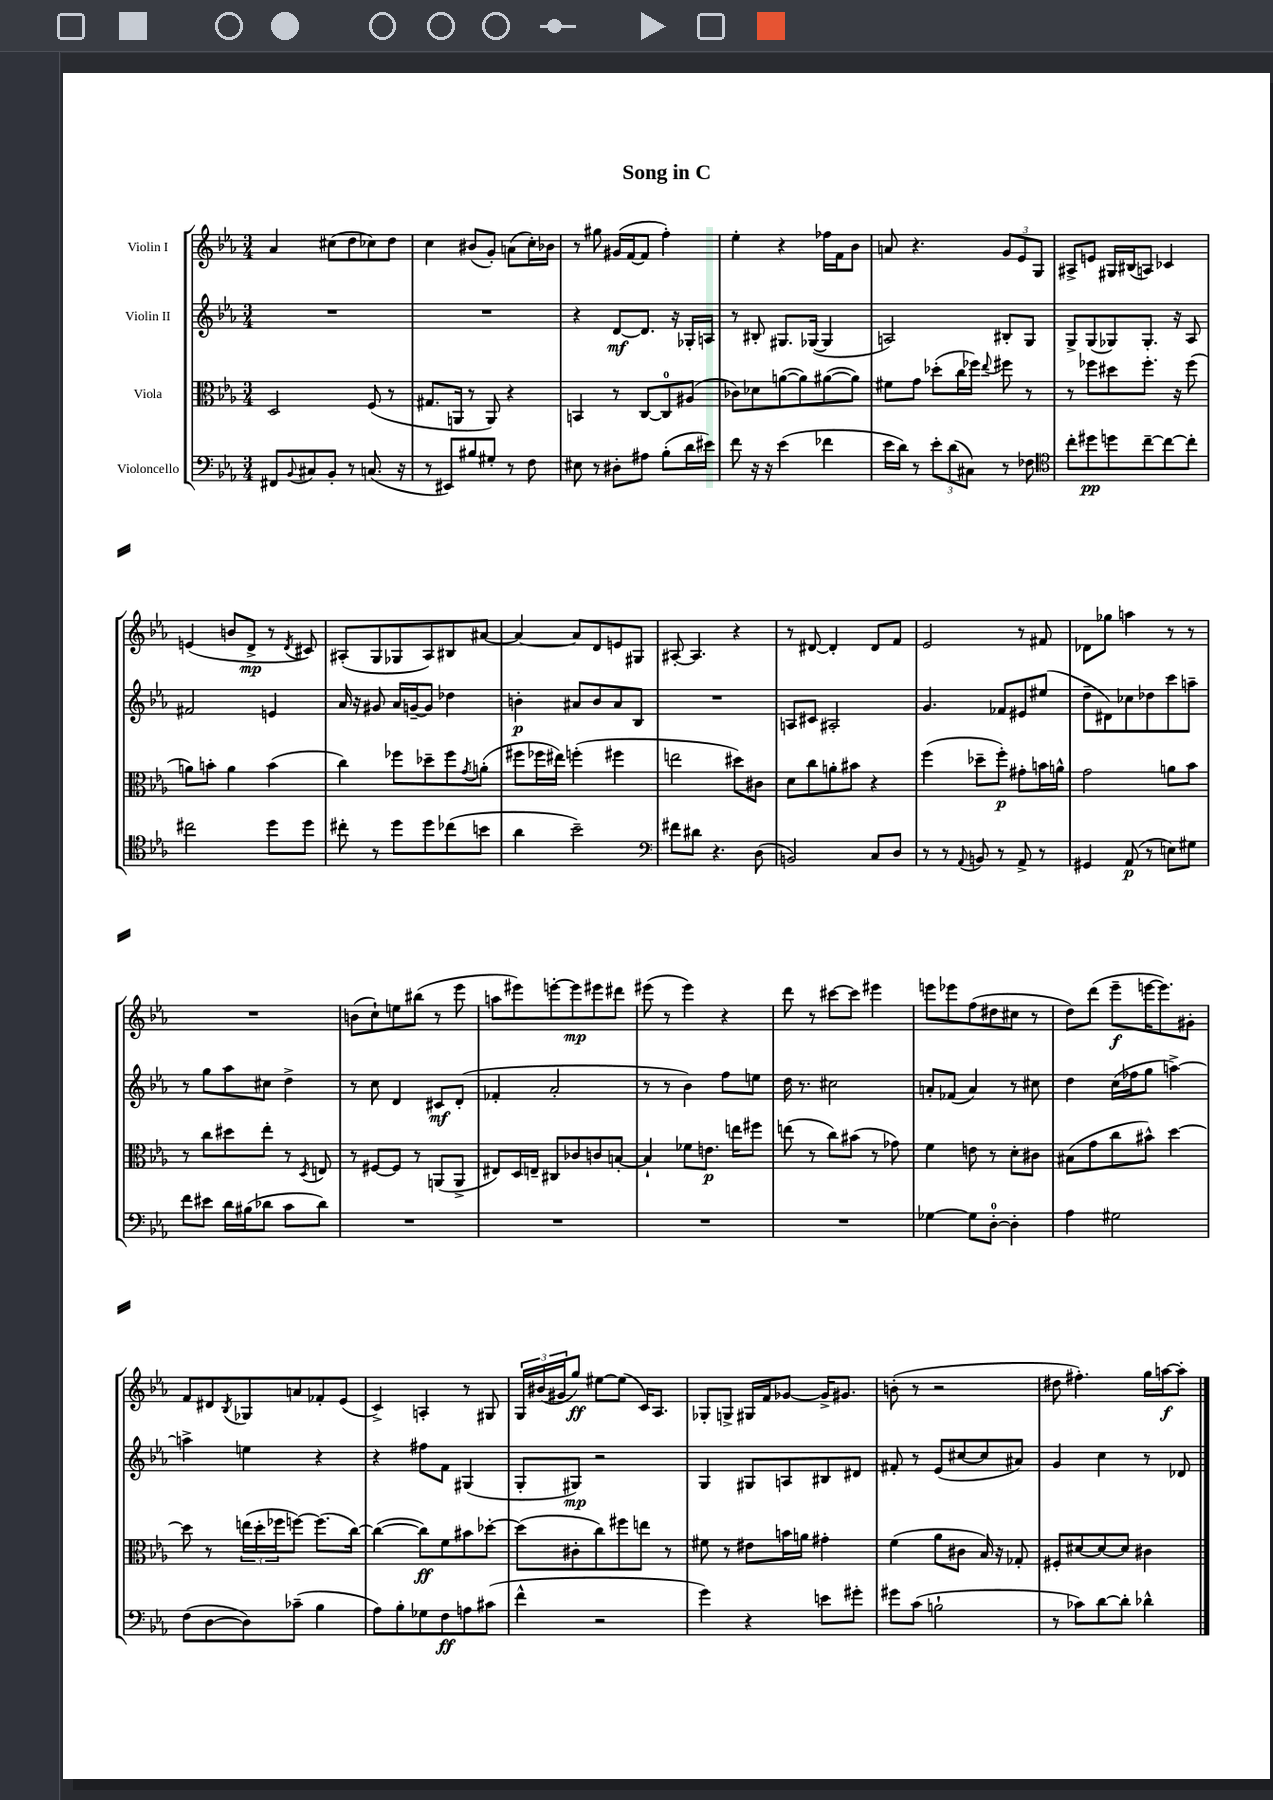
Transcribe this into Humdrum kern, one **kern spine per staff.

**kern	**dynam	**kern	**dynam	**kern	**dynam	**kern	**dynam
*part4	*part4	*part3	*part3	*part2	*part2	*part1	*part1
*staff4	*staff4	*staff3	*staff3	*staff2	*staff2	*staff1	*staff1
*I"Violoncello	*	*I"Viola	*	*I"Violin II	*	*I"Violin I	*
*clefF4	*	*clefC3	*	*clefG2	*	*clefG2	*
*k[b-e-a-]	*	*k[b-e-a-]	*	*k[b-e-a-]	*	*k[b-e-a-]	*
*M3/4	*	*M3/4	*	*M3/4	*	*M3/4	*
=1	=1	=1	=1	=1	=1	=1	=1
8FF#X/L	.	2D/	.	2.r	.	4a-/	.
8qqBB-/	.	.	.	.	.	.	.
8C#X/	.	.	.	.	.	.	.
8BB-'/J	.	.	.	.	.	(8cc#X\L	.
8r	.	.	.	.	.	8dd\	.
(8.Cn/	.	(8F/	.	.	.	8cc-X\)	.
.	.	8r	.	.	.	8dd\J	.
16r	.	.	.	.	.	.	.
=2	=2	=2	=2	=2	=2	=2	=2
8r	.	8.G#X/L	.	2.r	.	4cc\	.
8EE#X/L)	.	.	.	.	.	.	.
.	.	16AAn/Jk	.	.	.	.	.
8B#X/	.	8r	.	.	.	(8b#X/L	.
8G#X'/J	.	8AA/)	.	.	.	8g'/J)	.
8r	.	4r	.	.	.	(8an\L	.
8F\	.	.	.	.	.	16cc'\L)	.
.	.	.	.	.	.	16b-X\JJ	.
=3	=3	=3	=3	=3	=3	=3	=3
8E#X\	.	4BBn/	.	4r	.	8r	.
8r	.	.	.	.	.	8gg#X\	.
8D#X'\L	.	8r	.	[8d/L	mf	(16g#X/LL	.
.	.	.	.	.	.	[16f/J	.
8A#X\J	.	[8C/L	.	8.d/J]	.	8f/J]	.
(8B-'\L	.	8C/]	.	.	.	4ff'\)	.
.	.	.	.	16r	.	.	.
16d\L	.	(8A#X/J	.	16G-X'/LL	.	.	.
16e#X\JJ)	.	.	.	16An/JJ	.	.	.
=4	=4	=4	=4	=4	=4	=4	=4
8f\	.	8c-X\L)	.	8r	.	4ee-'\	.
16r	.	8d-X\	.	8B#X'/	.	.	.
16r	.	.	.	.	.	.	.
(4e-\	.	([8an\	.	8.G#X/L	.	4r	.
.	.	8a\])	.	.	.	.	.
.	.	.	.	([16G-X/Jk	.	.	.
4f-X\	.	([8a#X\	.	4G-/]	.	16ff-X\LL	.
.	.	.	.	.	.	16f\J	.
.	.	8a#\J])	.	.	.	8b-\J	.
=5	=5	=5	=5	=5	=5	=5	=5
16e-\LL	.	8f#X\L	.	2An/)	.	8an/	.
16d\JJ)	.	.	.	.	.	.	.
8r	.	8g\J	.	.	.	4.r	.
12e-'\L	.	(8dd-X'\L	.	.	.	.	.
(12d\	.	.	.	.	.	.	.
.	.	16cc\L	.	.	.	.	.
12C#X\J)	.	.	.	.	.	.	.
.	.	16ff-X\JJ)	.	.	.	.	.
.	.	8qqee-/	.	.	.	.	.
8r	.	8ff#X\	.	8B#X'/L	.	12g/L	.
.	.	.	.	.	.	12e-/	.
8F-X\	.	8r	.	8G/J	.	.	.
.	.	.	.	.	.	12G/J	.
=6	=6	=6	=6	=6	=6	=6	=6
*clefC4	*	*	*	*	*	*	*
8cc'\L	.	8r	.	8G^/L	.	8A#X^/L	.
8dd#X\	pp	8ff-X\L	.	(8G/	.	8en/J	.
8ddn\	.	8dd#X\	.	8G-X/)	.	16G#X/LL	.
.	.	.	.	.	.	(16B#X/J	.
[8cc~\	.	8.ff-'\J	.	8.G-'/J	.	8An/J)	.
8cc\_	.	.	.	.	.	4c-X/	.
.	.	16r	.	16r	.	.	.
8cc'\J]	.	(8ff-\	.	8A-/	.	.	.
!!LO:LB:g=z
=7	=7	=7	=7	=7	=7	=7	=7
2cc#X\	.	8an\L)	.	2f#X/	.	(4en/	.
.	.	8bn'\J	.	.	.	.	.
.	.	4a\	.	.	.	8bn/L	.
.	.	.	.	.	.	8d^/J	mp
8dd\L	.	(4b\	.	4en/	.	8r	.
.	.	.	.	.	.	8qd/	.
8dd\J	.	.	.	.	.	8c#X/)	.
=8	=8	=8	=8	=8	=8	=8	=8
8cc#X'\	.	4cc\)	.	16a-/	.	(8A#X'/L	.
.	.	.	.	16r	.	.	.
8r	.	.	.	8g#X/	.	8G/	.
8dd\L	.	8ff-X\L	.	16a-/LL	.	8G-X/	.
.	.	.	.	[16gn~/J	.	.	.
8dd\	.	8dd-X~\	.	8g/J]	.	8A#/)	.
(8cc-X\	.	8ff-\	.	4dd-X\	.	8B#X/	.
.	.	8qg/	.	.	.	.	.
8bn\J	.	(8an'\J	.	.	.	[8a#X/J	.
=9	=9	=9	=9	=9	=9	=9	=9
4a-\	.	8ff#X\L	.	4bn'\	p	4a#/_	.
.	.	16ff-X\L	.	.	.	.	.
.	.	16ee#X\JJ)	.	.	.	.	.
2b-~\)	.	(4ffn'\	.	8a#X/L	.	8a#/L]	.
.	.	.	.	8b/	.	8d/	.
.	.	4ff#X\	.	8a#/	.	8en/	.
.	.	.	.	8B-/J	.	8G#X/J	.
=10	=10	=10	=10	=10	=10	=10	=10
*clefF4	*	*	*	*	*	*	*
8f#X\L	.	2een\	.	2.r	.	[8A#X'/	.
8d#X\J	.	.	.	.	.	4.A#/]	.
4.r	.	.	.	.	.	.	.
.	.	8dd#X\L)	.	.	.	4r	.
(8D\	.	8c#X\J	.	.	.	.	.
=11	=11	=11	=11	=11	=11	=11	=11
2BBn/)	.	8d\L	.	8An/L	.	8r	.
.	.	8cc\	.	8c#X/J	.	[8d#X/	.
.	.	8an'\	.	2A#X'/	.	4d#'/]	.
.	.	8b#X\J	.	.	.	.	.
8C/L	.	4r	.	.	.	8d#/L	.
8D/J	.	.	.	.	.	8f/J	.
=12	=12	=12	=12	=12	=12	=12	=12
8r	.	(4ff\	.	4.g/	.	2e-/	.
8r	.	.	.	.	.	.	.
8qqAA-/	.	.	.	.	.	.	.
8BBn/	.	8dd-X~\L	.	.	.	.	.
8r	.	8ff'\J)	p	8f-X/L	.	.	.
8AA-^/	.	8g#X'\L	.	8e#X/	.	8r	.
8r	.	16bn\L	.	(8ee#X/J	.	8f#X/	.
.	.	16an^^\JJ	.	.	.	.	.
=13	=13	=13	=13	=13	=13	=13	=13
4GG#X/	.	2g\	.	8dd~\L	.	8d-X\L	.
.	.	.	.	8d#X\)	.	8gg-X\J	.
(8AA-/	p	.	.	8cc-X\	.	4aan\	.
8r	.	.	.	8dd-X\	.	.	.
8En\L)	.	8an\L	.	8ccc\	.	8r	.
8G#X\J	.	8b-\J	.	8aan~\J	.	8r	.
!!LO:LB:g=z
=14	=14	=14	=14	=14	=14	=14	=14
8f\L	.	8r	.	8r	.	2.r	.
8e#X\J	.	8cc\L	.	8gg\L	.	.	.
16d\LL	.	8dd#X\	.	8aa-\	.	.	.
(16B#X\J	.	.	.	.	.	.	.
8d-X\J	.	8ee-'\J	.	8cc#X\J	.	.	.
8c\L	.	8r	.	4dd^\	.	.	.
.	.	8qD/	.	.	.	.	.
8d-\J)	.	8En/	.	.	.	.	.
=15	=15	=15	=15	=15	=15	=15	=15
2.r	.	8r	.	8r	.	(8bn\L	.
.	.	[8F#X/L	.	8cc\	.	8cc`\)	.
.	.	8F#/J]	.	4d/	.	8een\	.
.	.	8r	.	.	.	(8bb#X\J	.
.	.	(8AAn/L	.	8c#X/L	mf	8r	.
.	.	8AA^/J	.	(8d'/J	.	8eee-\	.
=16	=16	=16	=16	=16	=16	=16	=16
2.r	.	8E#X/L)	.	4f-X'/	.	8aan\L	.
.	.	16D/L	.	.	.	8eee#X\)	.
.	.	16En~/JJ	.	.	.	.	.
.	.	8C#X/L	.	2a-'/	.	[8eeen'\	.
.	.	8c-X/	.	.	.	8eee\]	mp
.	.	8cn/	.	.	.	8eee#X\	.
.	.	[8Bn'/J	.	.	.	8ddd#X\J	.
=17	=17	=17	=17	=17	=17	=17	=17
2.r	.	4B`/]	.	8r	.	(8eee#X\	.
.	.	.	.	8r	.	8r	.
.	.	8f-X\L	.	4b-\)	.	4eee#\)	.
.	.	8.en\J	p	.	.	.	.
.	.	.	.	8ff\L	.	4r	.
.	.	16een\KL	.	.	.	.	.
.	.	8ff#X\J	.	8een\J	.	.	.
=18	=18	=18	=18	=18	=18	=18	=18
2.r	.	(8een\	.	16dd\	.	8ddd\	.
.	.	.	.	8.r	.	.	.
.	.	8r	.	.	.	8r	.
.	.	8cc\L)	.	2cc#X\	.	[8ccc#X\L	.
.	.	(8b#X\J	.	.	.	8ccc#\J]	.
.	.	8r	.	.	.	4eee#X\	.
.	.	8g-X\)	.	.	.	.	.
=19	=19	=19	=19	=19	=19	=19	=19
[4G-X\	.	4f\	.	8an'/L	.	8eeen\L	.
.	.	.	.	(8f-X/J	.	8eee-X\	.
8G-\L]	.	8en\	.	4a/)	.	(8ff\	.
[8D'\J	.	8r	.	.	.	8dd#X\	.
4D'\]	.	8d'\L	.	8r	.	8cc#X\J	.
.	.	8c#X\J	.	8cc#X\	.	8r	.
=20	=20	=20	=20	=20	=20	=20	=20
4A-\	.	(8B#X\L	.	4dd\	.	8dd\L)	.
.	.	8g\	.	.	.	(8ddd\J	.
2G#X\	.	8cc\	.	(16cc\LL	.	8eee-~\L	f
.	.	.	.	16ff-X\J	.	.	.
.	.	8b#X^^\J)	.	8gg\J	.	[16eeen\K	.
.	.	.	.	.	.	8.eee\])	.
.	.	[4dd\	.	[4aan^\)	.	.	.
.	.	.	.	.	.	8g#X'\J	.
!!LO:LB:g=z
=21	=21	=21	=21	=21	=21	=21	=21
(8F\L	.	8dd\]	.	4aan^\]	.	8f/L	.
[8D\	.	8r	.	.	.	8d#X/	.
.	.	.	.	.	.	8qB-/	.
8D\])	.	(24een\LL	.	4een\	.	8G-X/	.
.	.	24dd'\	.	.	.	.	.
.	.	24ff-X\J	.	.	.	.	.
(8c-X~\J	.	[8ffn\J)	.	.	.	8an/	.
4B-\	.	(8.ff\L]	.	4r	.	8f-X'/	.
.	.	.	.	.	.	(8e-/J	.
.	.	[16cc\Jk)	.	.	.	.	.
=22	=22	=22	=22	=22	=22	=22	=22
8A-\L)	.	(4cc\_	.	4r	.	4c^/)	.
8B-'\	.	.	.	.	.	.	.
8G-X\	.	8cc\L])	ff	8ff#X\L	.	4An'/	.
8F\	ff	8f\	.	8f\J	.	.	.
8An\	.	8b#X\	.	(4G#X/	.	8r	.
(8c#X\J	.	[8dd-X'\J	.	.	.	8G#X/	.
=23	=23	=23	=23	=23	=23	=23	=23
4f^^\	.	(8dd-\L]	.	8G'/L	.	24G/LL	.
.	.	.	.	.	.	(24b#X/	.
.	.	.	.	.	.	24g#X/J	.
.	.	8c#X'\	.	8G#X/J)	mp	8gg/J)	ff
2r	.	8cc\)	.	2r	.	[8ee#X\L	.
.	.	8ff#X\	.	.	.	(8ee#\J]	.
.	.	8een\J	.	.	.	16c/KL)	.
.	.	.	.	.	.	8.A-/J	.
.	.	8r	.	.	.	.	.
=24	=24	=24	=24	=24	=24	=24	=24
4g\)	.	8f#X\	.	4G/	.	8G-X'/L	.
.	.	8r	.	.	.	8Gn^/J	.
4r	.	8e#X\L	.	8G#X/L	.	16G#X/LL	.
.	.	.	.	.	.	16f/J	.
.	.	16bn\L	.	8An/	.	[8g-X/J	.
.	.	16an\JJ	.	.	.	.	.
8en\L	.	4g#X'\	.	8B#X/	.	16g-^/KL]	.
.	.	.	.	.	.	8.g#X/J	.
8g#X'\J	.	.	.	8d#X/J	.	.	.
=25	=25	=25	=25	=25	=25	=25	=25
8g#X\L	.	(4f\	.	8f#X'/	.	(8bn'\	.
(8c\J	.	.	.	8r	.	8r	.
2Bn`\	.	8a-\L	.	(8e-/L	.	2r	.
.	.	8c#X\J	.	[8cc#X/	.	.	.
.	.	16B-/)	.	8cc#/]	.	.	.
.	.	16r	.	.	.	.	.
.	.	8G-X'/	.	8a#X/J)	.	.	.
=26	=26	=26	=26	=26	=26	=26	=26
8r	.	8F#X'/L	.	4g/	.	8dd#X\	.
8c-X\L)	.	[8d#X/	.	.	.	4.ff#X'\)	.
[8d\	.	8d#/_	.	4cc\	.	.	.
8d'\J]	.	8d#/J]	.	.	.	.	.
4d-X^^\	.	4c#X\	.	8r	.	16gg\LL	.
.	.	.	.	.	.	[16aan\J	f
.	.	.	.	8d-X/	.	8aa'\J]	.
==	==	==	==	==	==	==	==
*-	*-	*-	*-	*-	*-	*-	*-
